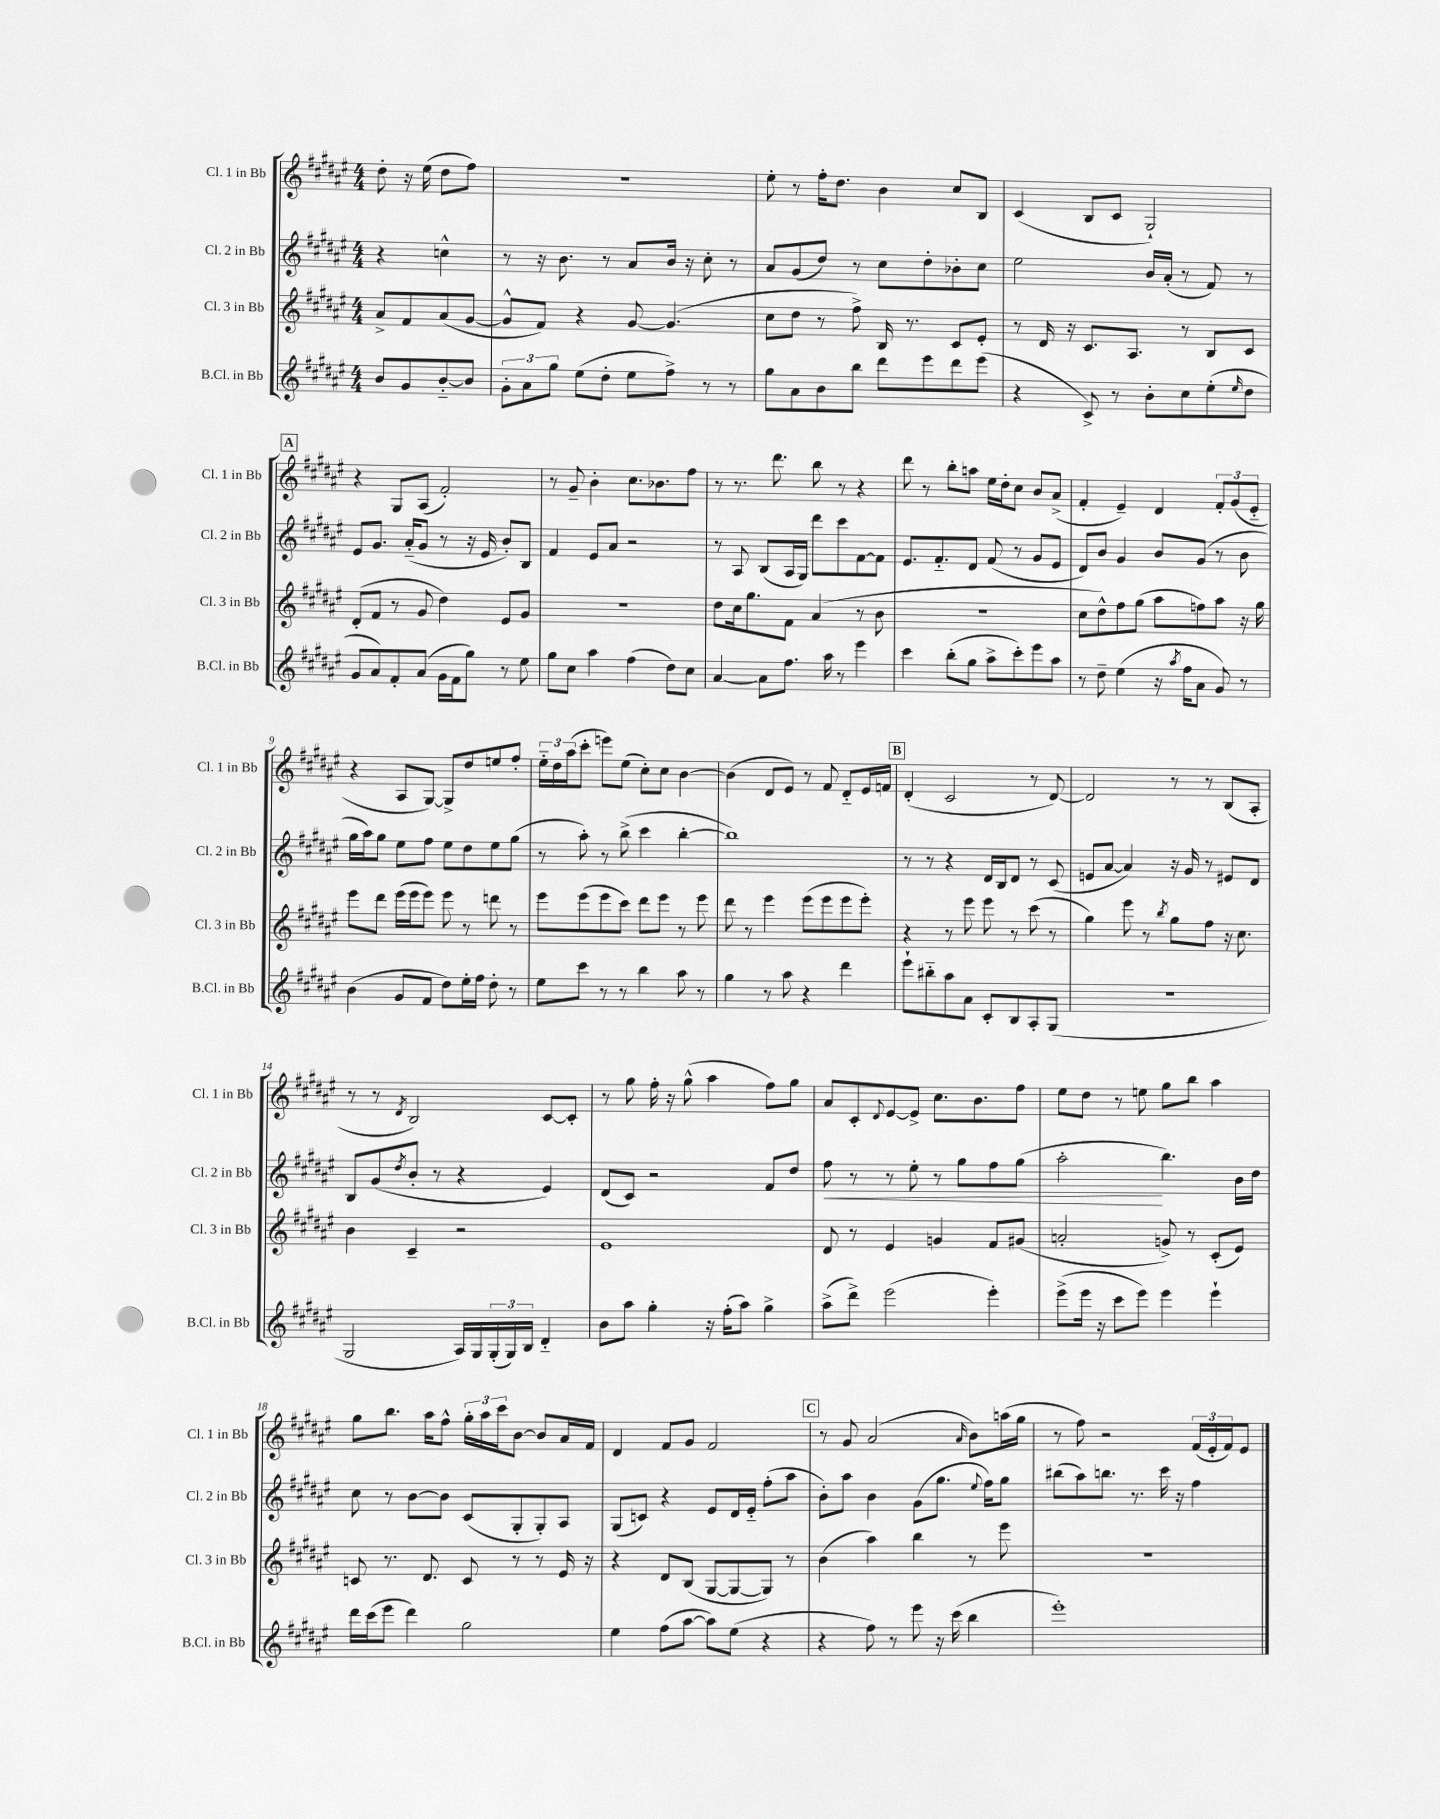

**kern	**kern	**kern	**kern
*staff4	*staff3	*staff2	*staff1
*clefG2	*clefG2	*clefG2	*clefG2
*k[f#c#g#d#a#e#]	*k[f#c#g#d#a#e#]	*k[f#c#g#d#a#e#]	*k[f#c#g#d#a#e#]
*M4/4	*M4/4	*M4/4	*M4/4
8b/L	8a#^/L	4r	8dd#'\
8g#/	8f#/	.	16r
.	.	.	(16ee#\
[8b'~/	(8a#/	4cc^^\	8dd#\L
8b/]J	[8g#/J	.	8ff#\J)
=	=	=	=
12g#'\L	8g#^^/]L	8r	1r
12a#\	.	.	.
.	8f#/J)	16r	.
12gg#\J	.	.	.
.	.	8.b\	.
(8ee#\L	4r	.	.
8dd#'\J	.	8r	.
8ee#\L	[8g#/	8a#/L	.
8ff#^\J)	(4.g#/]	16b/Jk	.
.	.	16r	.
8r	.	8cc#'\	.
8r	.	8r	.
=	=	=	=
8gg#\L	8cc#\L	8a#/L	8ee#'\
8a#\	8dd#\J	(8g#/	8r
8b\	8r	8dd#/J)	16ff#'\LK
.	.	.	8.dd#\J
8bb\J	8ff#^\)	8r	.
8ddd#\L	16B/	8cc#\L	4b\
.	8.r	.	.
8eee#\	.	8dd#'\	.
8ddd#\	8c#/L	8b-'\	8cc#/L
(8eee#\J	8e#'/J	8cc#\J	8B/J
=	=	=	=
4r	8r	2ee#\	(4c#/
.	16d#/	.	.
.	16r	.	.
8c#^/)	8.c#/L	.	8B/L
8r	.	.	8c#/J
.	8.A#/J	.	.
8b'\L	.	16b/LL	2G#`/)
.	.	(16a#'/JJ	.
8cc#\	8r	8r	.
(8ee#'\	8B/L	8f#/)	.
16qqee#/	.	.	.
8dd#\J	8c#/J	8r	.
=	=	=	=
8g#/L	(8d#'/L	8e#/L	4r
8a#/)	8f#/J	8.g#/J	.
8f#'/	8r	.	8G#/L
.	.	(16a#'~/LK	.
(8a#/J	8g#/	8g#/J	(8A#/J
16g#\LL	4dd#\)	8r	2f#'/)
16f#\J	.	.	.
8gg#\J)	.	16r	.
.	.	16e#/	.
8r	8e#/L	8b'/L)	.
8ee#\	8g#/J	8B/J	.
=	=	=	=
8gg#\L	1r	4f#/	8r
8cc#\J	.	.	8g#~/
4aa#\	.	8e#/L	4b'\
.	.	8a#/J	.
(4ff#\	.	2r	8.cc#\L
.	.	.	8.b-\
8dd#\L)	.	.	.
8cc#\J	.	.	8ff#\J
=	=	=	=
[4a#/	8dd#\L	8r	8r
.	16cc#\k	8A#/	8.r
.	8.gg#\	.	.
8a#\]L	.	(8B/L	.
.	.	.	8.ddd#\
8.ff#\J	8f#\J	16A#/L	.
.	.	16G#/JJ)	.
.	(4a#/	8ddd#\L	8bb\
16aa#\	.	.	.
8r	.	8ccc#\	8r
4eee#\	8r	[8f#\	4r
.	8b\	8f#\]J	.
=	=	=	=
4ccc#\	1r	8.e#/L	8ddd#\
.	.	.	8r
.	.	8.f#'~/	.
(8bb'\L	.	.	8bb'\L
8gg#\J	.	8d#/J	8aa\J
8aa#^\L	.	(8f#/	16ee#\LL
.	.	.	16dd#'\J
8ccc#'\)	.	8r	8cc#\J
8eee#\	.	8g#/L	8b/L
8aa#\J	.	8e#/J	(8a#^/J
=	=	=	=
8r	8cc#\L	8d#/L)	4f#'/
8dd#~\	8dd#^^\)	8b/J	.
(4ee#\	8ff#\	4g#/	4e#~/)
.	(8gg#\J	.	.
16r	8aa#\L	8b/L	4d#/
8qaa#/	.	.	.
16ff#\LK	.	.	.
8a#\J	8ff\)	(8g#/J	.
8g#/)	8aa#\J	8r	12f#'/L
.	.	.	(12g#/
8r	16r	8b\	.
.	.	.	12e#'~/J
.	16gg#\	.	.
=	=	=	=
(4b\	8eee#\L	16gg#\LL	4r
.	.	16aa#\J)	.
.	8ddd#\J	8gg#\J	.
8g#/L	(16eee#\LL	8ee#\L	8A#/L
.	16eee#\J	.	.
8f#/J	8eee#\J)	8ff#\J	[8G#/J)
8dd#\L)	8eee#\	8ee#\L	8G#^/]L
16ee#'\L	8r	8dd#\	8dd#/
16ff#\JJ	.	.	.
8dd#'\	8ddd\	8ee#\	8ee/
8r	8r	(8gg#\J	8ff#'/J
=	=	=	=
8ee#\L	8eee#\L	8r	24ee#'~\LL
.	.	.	24dd#\
.	.	.	(24aa#\J
8ccc#\J	(8eee#\	8aa#'\)	8ccc#'\J
8r	8eee#\	8r	8eee\L)
8r	8ccc#\J)	(8bb^\	(8ee#\J
4bb\	8ddd#\L	4ccc#\	8cc#'\L)
.	8eee#\J	.	8cc#\J
8aa#\	8r	[4bb'\	[4b\
8r	8eee#\	.	.
=	=	=	=
4gg#\	8ddd#\	1bb])	(4b\]
.	8r	.	.
8r	4eee#\	.	8d#/L
8aa#\	.	.	8e#/J)
4r	(8eee#\L	.	8r
.	8eee#\	.	8f#/
4ddd#\	8eee#\	.	8d#'~/L
.	8eee#'\J)	.	16e#/L
.	.	.	16f/JJ
=	=	=	=
8eee#`\L	4r	8r	(4d#'/
8bb#'~\	.	8r	.
8aa#\	8r	4r	2c#/
8a#\J	8eee#\	.	.
8c#'/L	8eee#\	16d#/LL	.
.	.	16B/J	.
8B/	8r	8d#/J	.
8A#'/	(8ccc#\	8r	8r
(8G#/J	8r	(8c#/	[8d#/)
=	=	=	=
1r	4gg#\)	8e/L	2d#/]
.	.	[8a#/J	.
.	8eee#\	4a#/])	.
.	8r	.	.
.	8qbb/	.	.
.	8gg#\L	16r	8r
.	.	16g#/	.
.	8ff#\J	8r	8r
.	16r	8e#/L	(8B/L
.	8.cc#\	.	.
.	.	8d#/J	8A#'/J
=	=	=	=
2G#/	4b\	8B/L	8r
.	.	(8g#/	8r
.	.	8qdd#/	8qd#/
.	4c#~/	8b'/J	2B/)
.	.	8r	.
16A#/LL)	2r	4r	.
16G#/	.	.	.
(24G#'/	.	.	.
24G#/)	.	.	.
24B/JJ	.	.	.
4d#'~/	.	4e#/)	[8c#/L
.	.	.	8c#'/]J
=	=	=	=
8b\L	1e#	(8d#/L	8r
8aa#\J	.	8c#/J)	8gg#\
4gg#'\	.	2r	16ff#'\
.	.	.	16r
.	.	.	(8gg#^^\
16r	.	.	4aa#\
(16ff#'\LK	.	.	.
8aa#\J)	.	.	.
4gg#^\	.	8f#/L	8ff#\L)
.	.	8dd#/J	8gg#\J
=	=	=	=
(8aa#^\L	8d#/	8ff#\	8a#/L
8ddd#^\J)	8r	8r	8c#'/
.	.	.	8qqd#/
(2eee#\	4e#/	8r	[8e#/
.	.	8ee#'\	8e#^/]J
.	4g/	8r	8.cc#\L
.	.	8gg#\L	.
.	.	.	8.b\
4eee#'\)	8f#/L	8ff#\	.
.	(8g#/J	(8gg#\J	8ff#\J
=	=	=	=
(8eee#^\L	2a'/	2aa#'\	8ee#\L
16eee#\Jk	.	.	8dd#\J
16r	.	.	.
8ccc#\L	.	.	8r
8eee#\J)	.	.	8ee\
4eee#\	8g^/)	4.bb\)	8gg#\L
.	8r	.	8bb\J
4eee#`\	(8c#'/L	.	4aa#\
.	8e#/J)	16b\LL	.
.	.	16dd#\JJ	.
=	=	=	=
16ddd#\LL	8c/	8cc#\	8gg#\L
(16ccc#\J	.	.	.
8eee#\J	8.r	8r	8.bb\J
4ddd#\)	.	[8b\L	.
.	8.d#/	.	16aa#\LK
.	.	8b\]J	8ff#^^\J
2gg#\	8c/	(8c#/L	24gg#'\LL
.	.	.	24aa#\
.	.	.	24ccc#\J
.	8r	8G#'/	[8b\J
.	8r	8G#'/)	8b/]L
.	16e#/	8A#/J	16a#/L
.	16r	.	16f#/JJ
=	=	=	=
4ee#\	4r	(8G#/L	4d#/
.	.	8c/J)	.
(8ff#\L	8d#/L	4r	8f#/L
[8aa#\J	(8B/J	.	8g#/J
8aa#\]L)	[8G#/L	8e#/L	2f#/
(8ee#\J	8G#/_	16d#/L	.
.	.	16e#'~/JJ	.
4r	8G#/]J)	(8ff#'\L	.
.	8r	8aa#\J	.
=	=	=	=
4r	(4b\	8b'\L)	8r
.	.	8aa#\J	8g#/
8ff#\)	4aa#\)	4b\	(2a#/
8r	.	.	.
8eee#\	4bb\	(8g#\L	.
16r	.	8.gg#\J	.
(16ccc#\	.	.	.
.	.	.	16qqa#/
4bb\	8r	.	8b\L)
.	.	8qqee#/	.
.	.	16ff#\LK)	.
.	8eee#\	8gg#\J	(16aa\L
.	.	.	16gg#\JJ
=	=	=	=
1eee#')	1r	(8bb#\L	8r
.	.	8aa#\)	8ff#\)
.	.	8.bb\J	2r
.	.	8.r	.
.	.	16ccc#\	.
.	.	16r	.
.	.	4ff#\	(24f#/LL
.	.	.	24e#'/
.	.	.	24f#/J)
.	.	.	8e#/J
==	==	==	==
*-	*-	*-	*-
